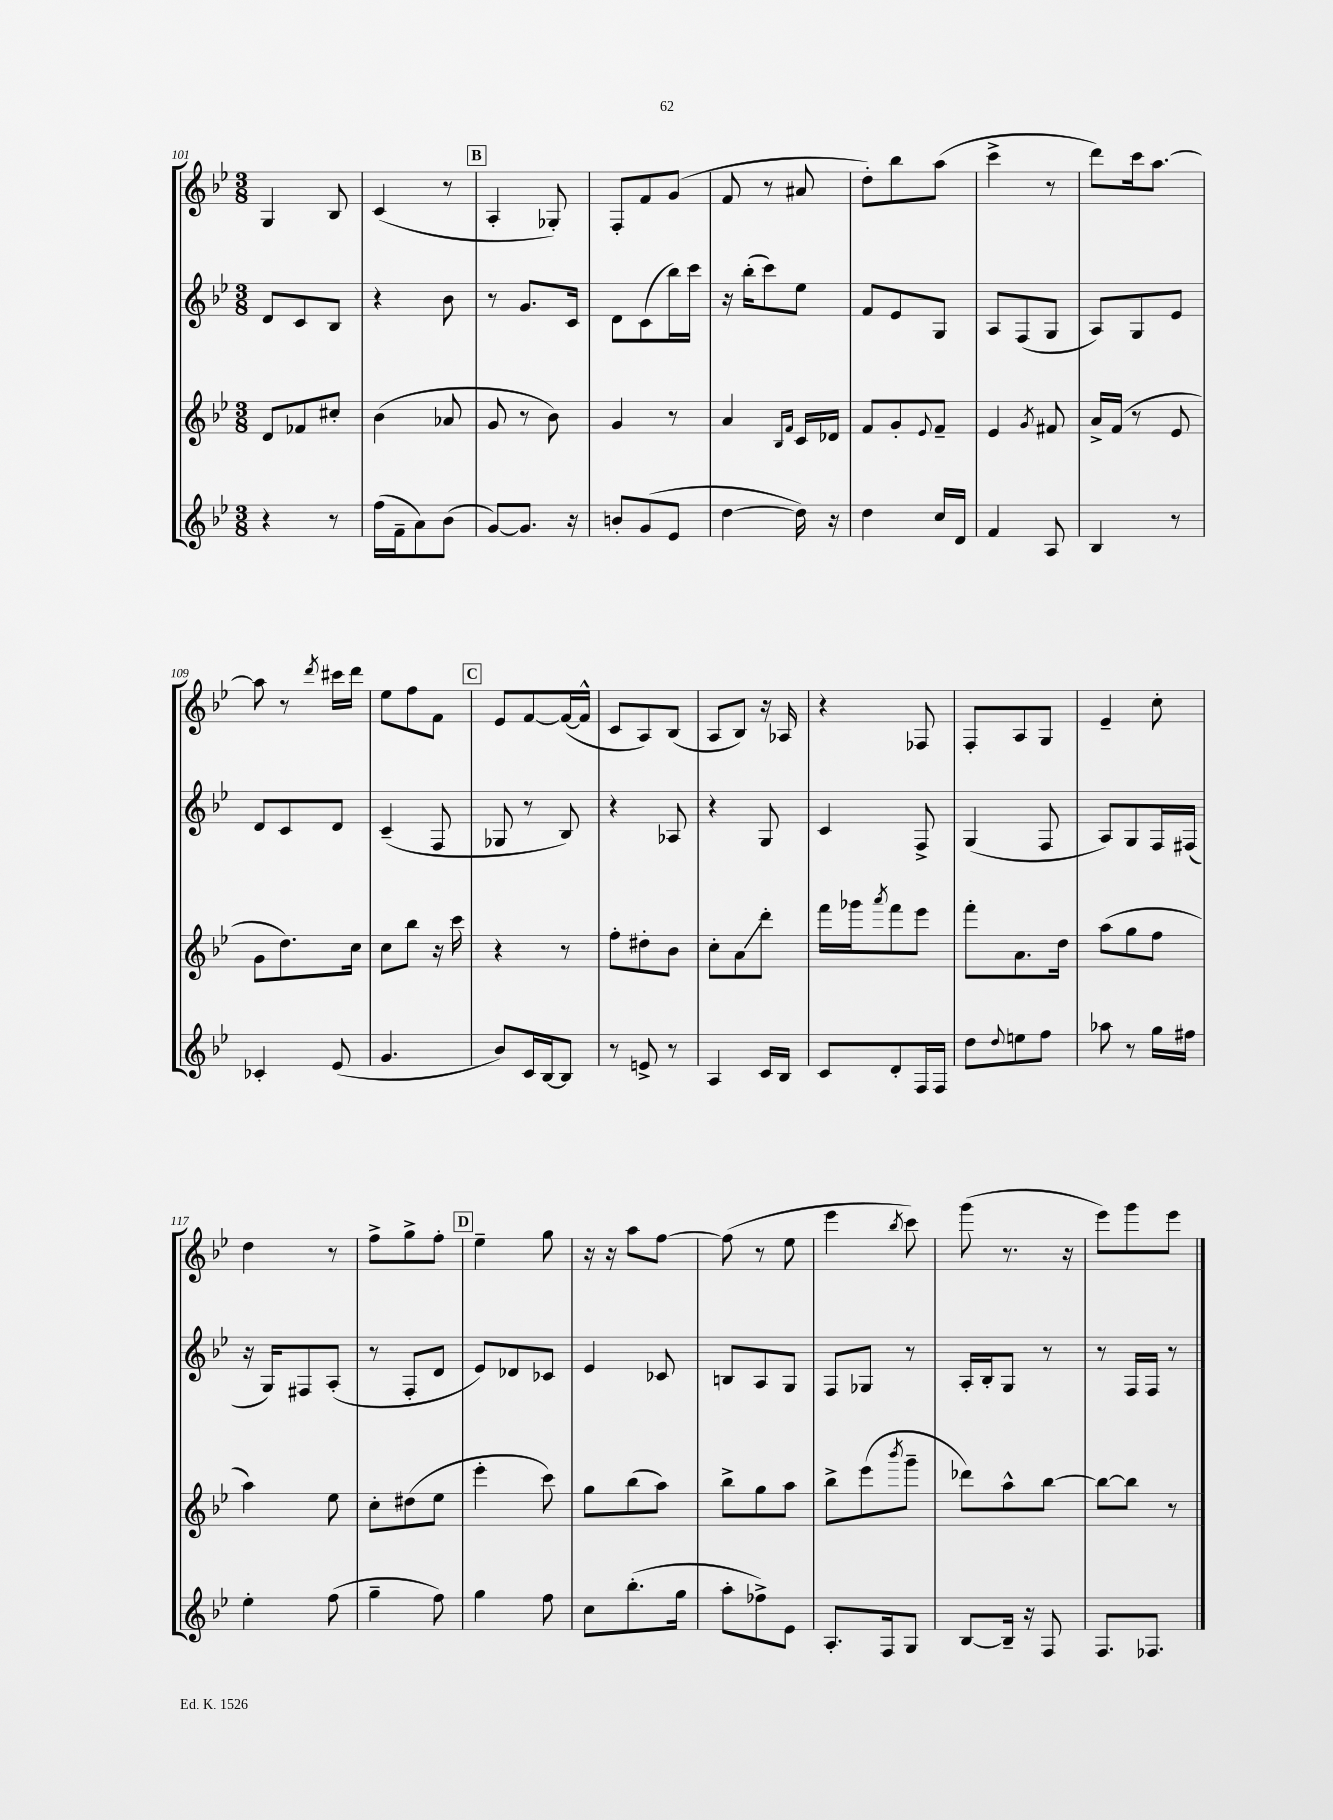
<<
\new StaffGroup <<
\new Staff = "s0" {
    \clef treble \key bes \major \numericTimeSignature \time 3/8
    g4 bes8 |
    c'4( r8 |
    \mark \markup { \box "B" } a4-. ges8-.) |
    f8-. f'8 g'8( |
    f'8 r8 ais'8 |
    d''8-.) bes''8 a''8( |
    c'''4-> r8 |
    d'''8) c'''16 a''8.~ |
    a''8 r8 \acciaccatura { d'''8 } cis'''16 d'''16 |
    ees''8 f''8 f'8 |
    \mark \markup { \box "C" } ees'8 f'8~ f'16~( f'16-^ |
    c'8 a8) bes8( |
    a8 bes8) r16 aes16 |
    r4 fes8 |
    f8-. a8 g8 |
    ees'4-- c''8-. |
    d''4 r8 |
    f''8-> g''8-> f''8-. |
    \mark \markup { \box "D" } ees''4-- g''8 |
    r16 r16 a''8 f''8~ |
    f''8( r8 ees''8 |
    ees'''4 \acciaccatura { bes''8 } c'''8) |
    g'''8( r8. r16 |
    ees'''8) g'''8 ees'''8 \bar "|." |
}
\new Staff = "s1" {
    \clef treble \key bes \major \numericTimeSignature \time 3/8
    d'8 c'8 bes8 |
    r4 bes'8 |
    \mark \markup { \box "B" } r8 g'8. c'16 |
    d'8 c'8( bes''16) c'''16 |
    r16 bes''16-.( c'''8) ees''8 |
    f'8 ees'8 g8 |
    a8 f8( g8 |
    a8) g8 ees'8 |
    d'8 c'8 d'8 |
    c'4--( f8 |
    \mark \markup { \box "C" } ges8 r8 bes8) |
    r4 aes8 |
    r4 g8 |
    c'4 f8-> |
    g4( f8 |
    a8) g8 f16 fis16( |
    r16 g16) fis8 a8-.( |
    r8 f8-. d'8 |
    \mark \markup { \box "D" } ees'8) des'8 ces'8 |
    ees'4 ces'8 |
    b8 a8 g8 |
    f8 ges8 r8 |
    a16-. bes16-. g8 r8 |
    r8 f16 f16 r8 \bar "|." |
}
\new Staff = "s2" {
    \clef treble \key bes \major \numericTimeSignature \time 3/8
    d'8 fes'8 cis''8-. |
    bes'4( aes'8 |
    \mark \markup { \box "B" } g'8 r8 bes'8) |
    g'4 r8 |
    a'4 \grace { bes16 f'16 } c'16 des'16 |
    f'8 g'8-. \appoggiatura { ees'8 } f'8-- |
    ees'4 \acciaccatura { g'8 } fis'8 |
    a'16-> f'16( r8 ees'8 |
    g'8 d''8.) c''16 |
    c''8 bes''8 r16 c'''16 |
    \mark \markup { \box "C" } r4 r8 |
    f''8-. dis''8-. bes'8 |
    c''8-. a'8\glissando d'''8-. |
    f'''16 ges'''16 \acciaccatura { a'''8 } f'''8 ees'''8 |
    f'''8-. a'8. d''16 |
    a''8( g''8 f''8 |
    a''4) ees''8 |
    c''8-. dis''8( ees''8 |
    \mark \markup { \box "D" } ees'''4-. c'''8) |
    g''8 bes''8( a''8) |
    bes''8-> g''8 a''8 |
    bes''8-> ees'''8( \acciaccatura { bes'''8 } g'''8-- |
    des'''8) a''8-^ bes''8~ |
    bes''8~ bes''8 r8 \bar "|." |
}
\new Staff = "s3" {
    \clef treble \key bes \major \numericTimeSignature \time 3/8
    r4 r8 |
    f''16( f'16-- a'8) bes'8( |
    \mark \markup { \box "B" } g'8~) g'8. r16 |
    b'8-. g'8( ees'8 |
    d''4~ d''16) r16 |
    d''4 c''16 d'16 |
    f'4 a8 |
    bes4 r8 |
    ces'4-. ees'8( |
    g'4. |
    \mark \markup { \box "C" } bes'8) c'16 bes16~ bes8 |
    r8 e'8-> r8 |
    a4 c'16 bes16 |
    c'8 d'8-. f16 f16 |
    d''8 \appoggiatura { d''8 } e''8 f''8 |
    aes''8 r8 g''16 fis''16 |
    ees''4-. f''8( |
    g''4-- f''8) |
    \mark \markup { \box "D" } g''4 f''8 |
    c''8 bes''8.-.( g''16 |
    a''8-. fes''8->) ees'8 |
    a8.-. f16 g8 |
    bes8~ bes16-- r16 f8 |
    f8. fes8. \bar "|." |
}
>>
>>
\layout { \context { \Score currentBarNumber = #101 } }
